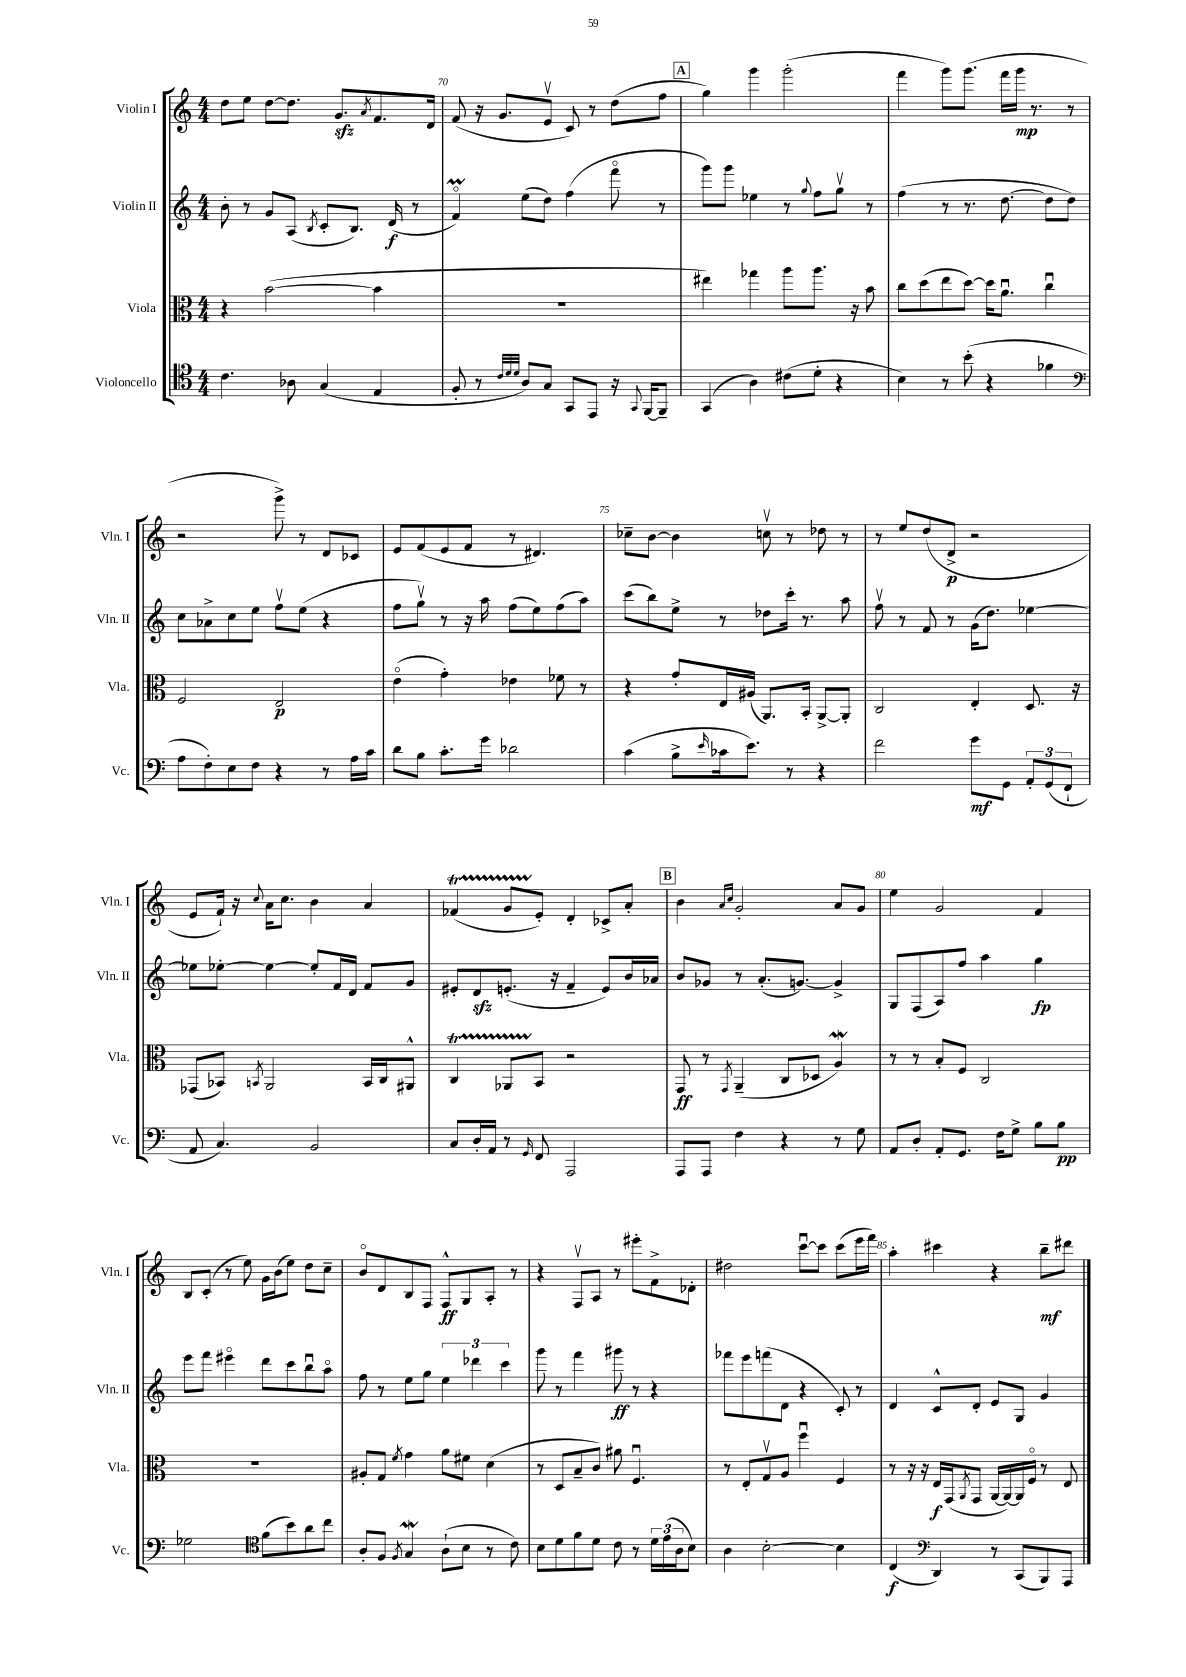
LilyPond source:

<<
\new StaffGroup <<
\new Staff = "s0" \with { instrumentName = "Violin I" shortInstrumentName = "Vln. I" } {
    \clef treble \key c \major \numericTimeSignature \time 4/4
    d''8 e''8 d''8~ d''8. g'8.\sfz \acciaccatura { a'8 } f'8. d'16 |
    f'8( r16 g'8. e'8\upbow c'8) r8 d''8( f''8 |
    \mark \markup { \box "A" } g''4) g'''4 g'''2-.( |
    f'''4 g'''8) g'''8.( f'''16 g'''16\mp r8. r8 |
    r2 g'''8->) r8 d'8 ces'8 |
    e'8 f'8( e'8 f'8 r8 dis'4.) |
    ces''8-- b'8~ b'4 c''8\upbow r8 des''8 r8 |
    r8 e''8 d''8( d'8->\p r2 |
    e'8 f'16-!) r16 \appoggiatura { c''8 } a'16 c''8. b'4 a'4 |
    fes'4\startTrillSpan( g'8 e'8-.\stopTrillSpan) d'4-. ces'8-> a'8-. |
    \mark \markup { \box "B" } b'4 \grace { a'16 c''16 } g'2-. a'8 g'8 |
    e''4 g'2 f'4 |
    b8 c'8-.( r8 e''8) g'16 b'16( e''8) d''8 c''8-- |
    b'8\flageolet d'8 b8 f8 f8-^\ff g8 a8-. r8 |
    r4 f8\upbow a8 r8 eis'''8-. f'8-> des'8-. |
    dis''2 c'''8~\downbow c'''8 c'''8( e'''16 f'''16) |
    a''4-. cis'''4 r4 b''8--\mf dis'''8 \bar "|." |
}
\new Staff = "s1" \with { instrumentName = "Violin II" shortInstrumentName = "Vln. II" } {
    \clef treble \key c \major \numericTimeSignature \time 4/4
    b'8-. r8 g'8 a8( \acciaccatura { b8 } c'8-. b8.) d'16\f( r8 |
    f'4\flageolet\prall) e''8( d''8) f''4( f'''8\flageolet r8 |
    \mark \markup { \box "A" } g'''8) g'''8 ees''4 r8 \appoggiatura { g''8 } f''8 g''8\upbow r8 |
    f''4( r8 r8. d''8.~ d''8 d''8) |
    c''8 aes'8-> c''8 e''8 f''8\upbow e''8( r4 |
    f''8 g''8\upbow) r8 r16 a''16 f''8( e''8) f''8( a''8) |
    c'''8( b''8) e''8-> r8 des''8 c'''16-. r8. a''8 |
    f''8\upbow r8 f'8 r8 g'16( d''8.) ees''4~ |
    ees''8 ees''8~-. ees''4~ ees''8-. f'16 d'16 f'8 g'8 |
    eis'8-. d'8\sfz e'8.-.( r16 f'4-- e'8) b'16 aes'16 |
    \mark \markup { \box "B" } b'8 ges'8 r8 a'8.-.( g'8.~) g'4-> |
    g8 f8( a8) f''8 a''4 g''4\fp |
    e'''8 f'''8 eis'''4\flageolet d'''8 c'''8 b''8\downbow a''8\flageolet |
    f''8 r8 e''8 g''8 \tuplet 3/2 { e''4 des'''4 c'''4 } |
    g'''8 r8 f'''4 gis'''8\ff r8 r4 |
    fes'''8 e'''8 f'''8( d'8 r4 c'8-.) r8 |
    d'4 c'8-^ d'8-. e'8 g8 g'4 \bar "|." |
}
\new Staff = "s2" \with { instrumentName = "Viola" shortInstrumentName = "Vla." } {
    \clef alto \key c \major \numericTimeSignature \time 4/4
    r4 b'2~( b'4 |
    R1 |
    \mark \markup { \box "A" } eis''4) ges''4 a''8 a''8. r16 b'8 |
    c''8 d''8( e''8 d''8~) d''16 a'8.\downbow c''4\downbow |
    f2 e2\p |
    e'4\flageolet( g'4-.) ees'4 fes'8 r8 |
    r4 g'8-. e16 ais16( a,8.) b,16-. a,8~-> a,8-. |
    c2 e4-. d8. r16 |
    ges,8( bes,8) \acciaccatura { b,8 } a,2 b,16 c16 ais,8-^ |
    c4\startTrillSpan aes,8 b,8\stopTrillSpan r2 |
    \mark \markup { \box "B" } g,8\ff r8 \acciaccatura { g,8 } a,4--( c8 des8 a4\mordent) |
    r8 r8 b8-. f8 c2 |
    R1 |
    ais8-. g8 \acciaccatura { f'8 } g'4 a'8 fis'8 d'4( |
    r8 d8 b8-- c'8) ais'8 f4.\downbow |
    r8 e8-. g8\upbow a8 f''4\downbow f4 |
    r8 r16 r16 e16\f g,16( \acciaccatura { a,8 } g,8 a,16~ a,16~) a,16 f16\flageolet r8 e8 \bar "|." |
}
\new Staff = "s3" \with { instrumentName = "Violoncello" shortInstrumentName = "Vc." } {
    \clef tenor \key c \major \numericTimeSignature \time 4/4
    c'4. aes8 g4( e4 |
    f8-. r8 \grace { c'32 d'32 d'32 } a8) g8 g,8 e,8 r16 \appoggiatura { g,8 } f,16~ f,8-- |
    \mark \markup { \box "A" } g,4( a4) cis'8( d'8-. r4 |
    b4) r8 b'8-.( r4 fes'4 |
    \clef bass a8 f8-.) e8 f8 r4 r8 a16 c'16 |
    d'8 b8 c'8.-. g'16 des'2 |
    c'4( b8-> \grace { e'16 } ces'16 e'8.) r8 r4 |
    f'2 g'8\mf g,8 \tuplet 3/2 { a,8-. g,8( f,8-! } |
    a,8 c4.) b,2 |
    c8 d16-. a,16 r8 \grace { g,16 } f,8 a,,2 |
    \mark \markup { \box "B" } a,,8 a,,8 f4 r4 r8 g8 |
    a,8 d8-. a,8-. g,8. f16 g8-> b8 b8\pp |
    ges2 \clef tenor f'8( b'8) a'8 c''8 |
    a8-. f8 \acciaccatura { f8 } g4\mordent a8-!( b8 r8 c'8) |
    b8 d'8 f'8 d'8 c'8 r8 \tuplet 3/2 { d'16 e'16( a16 } b8) |
    a4 b2~-. b4 |
    c4\f( \clef bass d,4) r8 c,8( b,,8) a,,8 \bar "|." |
}
>>
>>
\layout { \context { \Score currentBarNumber = #69 \override BarNumber.break-visibility = ##(#f #t #t) barNumberVisibility = #(every-nth-bar-number-visible 5) } }
